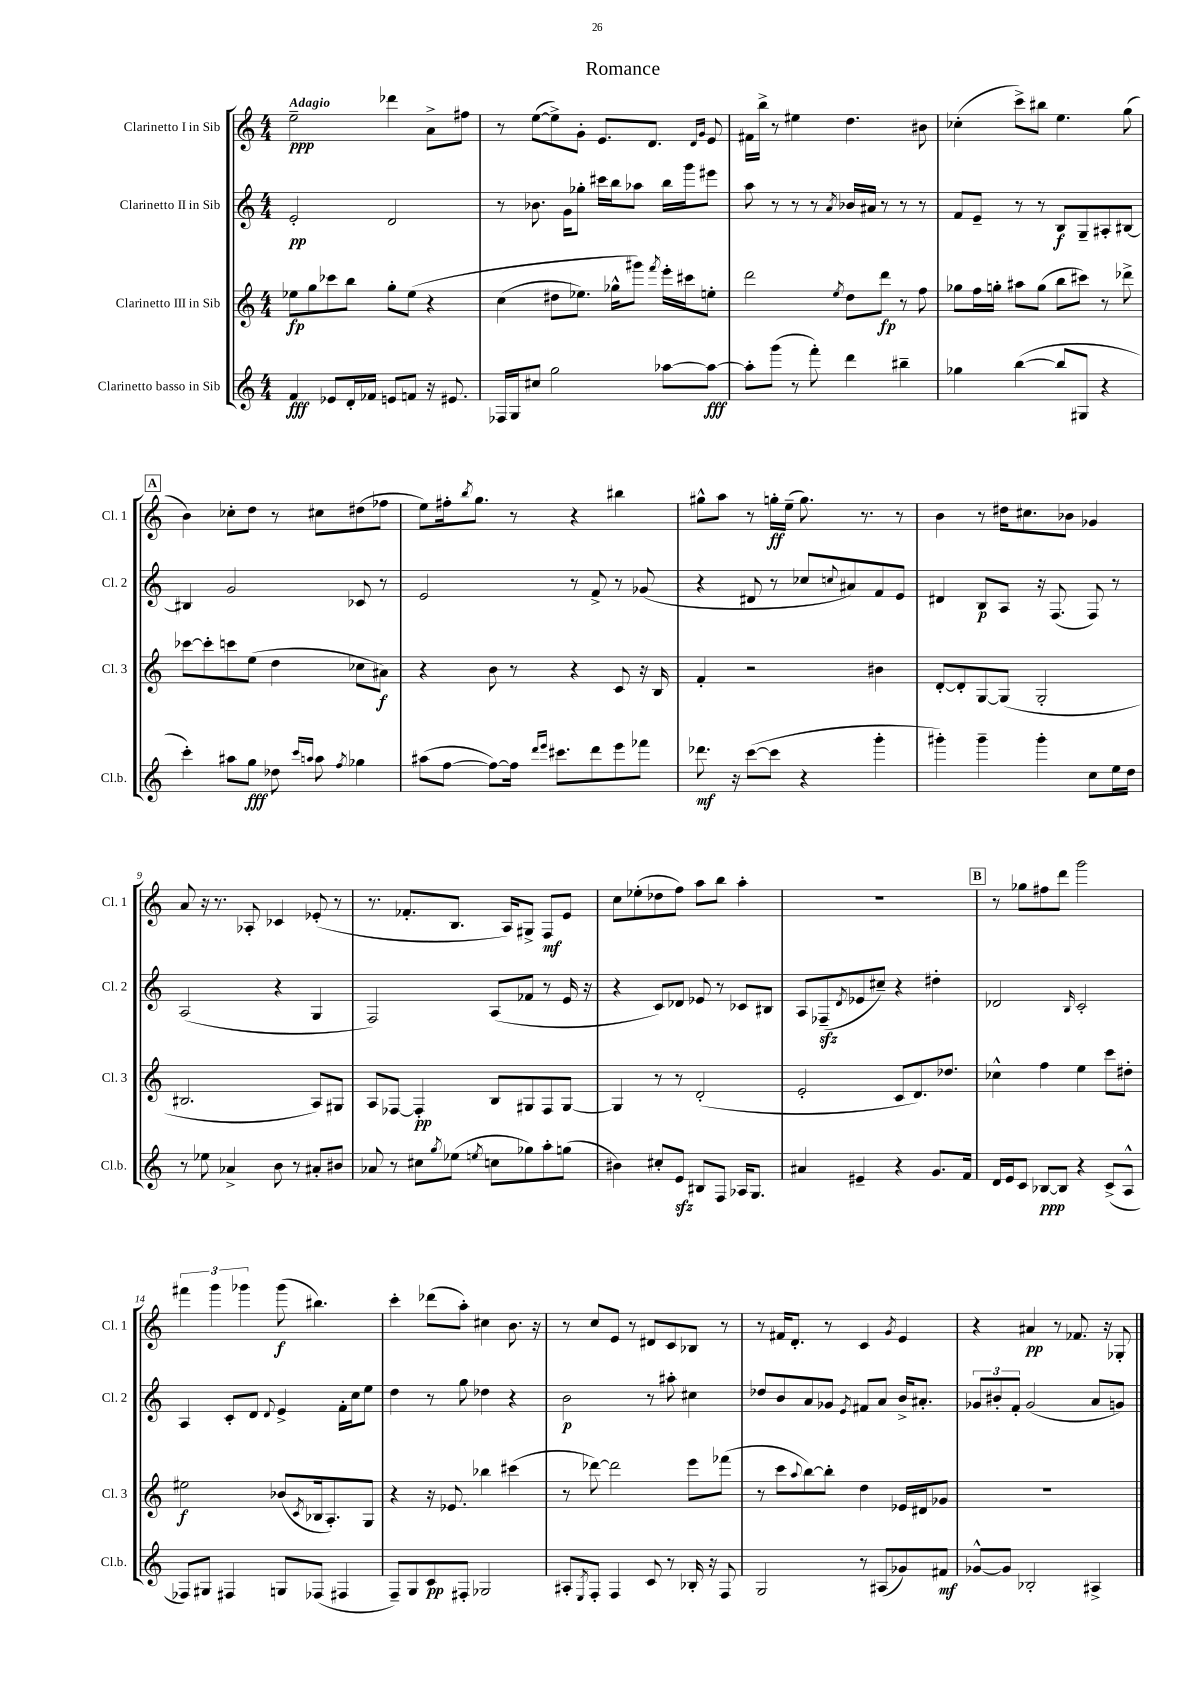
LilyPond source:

\header { title = "Romance" }
<<
\new StaffGroup <<
\new Staff = "s0" \with { instrumentName = "Clarinetto I in Sib" shortInstrumentName = "Cl. 1" } {
    \clef treble \key c \major \numericTimeSignature \time 4/4 \tempo "Adagio"
    e''2--\ppp des'''4 a'8-> fis''8 |
    r8 e''8~( e''8->) g'8-. e'8. d'8. \grace { d'16 g'16 } e'8 |
    fis'16 b''16-> r8 eis''4 d''4. bis'8 |
    ces''4-.( c'''8->) bis''8 e''4. g''8( |
    \mark \markup { \box "A" } b'4) ces''8-. d''8 r8 cis''8 dis''8( fes''8 |
    e''8) fis''16-. \acciaccatura { b''8 } g''8. r8 r4 bis''4 |
    gis''8-^ a''8 r8 g''16-.\ff e''16--( g''8.) r8. r8 |
    b'4 r8 dis''16 cis''8. bes'8 ges'4 |
    a'8 r16 r8. aes8-. ces'4 ees'8-.( r8 |
    r8. fes'8.-. b8. a16) gis8-> f8\mf e'8 |
    c''8 ees''8-.( des''8 f''8) a''8 b''8 a''4-. |
    R1 |
    \mark \markup { \box "B" } r8 ges''8 fis''8 d'''8 g'''2 |
    \tuplet 3/2 { fis'''4 g'''4 ges'''4 } ges'''8\f( bis''4.) |
    c'''4-. des'''8( a''8-.) cis''4 b'8. r16 |
    r8 c''8 e'8 r8 dis'8 c'8 bes8 r8 |
    r8 fis'16 d'8.-. r8 c'4 \acciaccatura { g'8 } e'4 |
    r4 ais'4\pp r8 fes'8. r16 ges8-. \bar "|." |
}
\new Staff = "s1" \with { instrumentName = "Clarinetto II in Sib" shortInstrumentName = "Cl. 2" } {
    \clef treble \key c \major \numericTimeSignature \time 4/4
    e'2-.\pp d'2 |
    r8 bes'8. g'16 ges''8-. cis'''16 b''16 aes''8 b''16 g'''16 eis'''8 |
    a''8 r8 r8 r8 \acciaccatura { a'8 } bes'16 ais'16 r8 r8 r8 |
    f'8 e'8-- r8 r8 b8\f g8-- ais8-. bis8~ |
    \mark \markup { \box "A" } bis4 g'2 ces'8 r8 |
    e'2 r8 f'8-> r8 ges'8( |
    r4 dis'8 r8 ces''8 \appoggiatura { c''8 } ais'8) f'8 e'8 |
    dis'4 b8\p a8 r16 f8.( f8) r8 |
    a2( r4 g4 |
    f2) a8( fes'8 r8 e'16 r16 |
    r4 c'8) des'8 ees'8 r8 ces'8 bis8 |
    a8 fes8--\sfz( \acciaccatura { d'8 } ees'8 cis''8--) r4 dis''4-. |
    \mark \markup { \box "B" } des'2 \grace { b16 } c'2-. |
    a4 c'8-. d'8 \appoggiatura { d'8 } e'4-> f'16-. c''16 e''8 |
    d''4 r8 g''8 des''4 r4 |
    b'2\p r8 ais''8-. cis''4 |
    des''8 b'8 a'8 ges'8 \acciaccatura { e'8 } fis'8 a'8 b'16-> ais'8.-. |
    \tuplet 3/2 { ges'8 bis'8-. f'8-. } ges'2( a'8 g'8) \bar "|." |
}
\new Staff = "s2" \with { instrumentName = "Clarinetto III in Sib" shortInstrumentName = "Cl. 3" } {
    \clef treble \key c \major \numericTimeSignature \time 4/4
    ees''8\fp g''8 ces'''8 b''8 g''8-. ees''8\( r4 |
    c''4( dis''8 ees''8.) ges''16-^ gis'''8\) \acciaccatura { f'''8 } e'''16-. cis'''16 e''8-. |
    d'''2 \acciaccatura { e''8 } d''8 d'''8\fp r8 f''8 |
    ges''8 f''16 g''16-. ais''8 g''8( b''8 cis'''8) r8 des'''8-> |
    \mark \markup { \box "A" } ces'''8~ ces'''8-. c'''8 e''8( d''4 ces''8 ais'8\f) |
    r4 b'8 r8 r4 c'8 r16 b16 |
    f'4-. r2 bis'4 |
    d'8~-. d'8-. g8~ g8( g2-. |
    bis2. a8) gis8 |
    a8 fes8~ fes4-.\pp b8 gis8 fes8 gis8~ |
    gis4 r8 r8 d'2-.( |
    e'2-. c'8 d'8.) des''8. |
    \mark \markup { \box "B" } ces''4-^ f''4 e''4 c'''8 dis''8-. |
    eis''2\f bes'8( \acciaccatura { c'8 } bes16 a8.-.) g8 |
    r4 r16 ees'8. bes''4 cis'''4( |
    r8 des'''8~) des'''2 e'''8 fes'''8( |
    r8 c'''8 \appoggiatura { a''8 } b''8~) b''8-. d''4 ees'16 dis'16 ges'8 |
    R1 \bar "|." |
}
\new Staff = "s3" \with { instrumentName = "Clarinetto basso in Sib" shortInstrumentName = "Cl.b." } {
    \clef treble \key c \major \numericTimeSignature \time 4/4
    f'4\fff ees'8 d'16-. fes'16 e'8 f'8 r16 eis'8. |
    fes16 g16 cis''8 g''2 aes''8~ aes''8~\fff |
    aes''8-. g'''8( r8 f'''8-.) d'''4 bis''4-- |
    ges''4 b''4~( b''8 gis8 r4 |
    \mark \markup { \box "A" } c'''4-.) ais''8 g''8\fff des''8 \grace { c'''16 a''16 } a''8 \acciaccatura { f''8 } ges''4 |
    ais''8( f''8~ f''8~) f''16 \grace { d'''16 e'''16 } cis'''8. d'''8 e'''8 fes'''8 |
    des'''8.\mf r16 c'''8~( c'''8 r4 g'''4-. |
    gis'''4-.) gis'''4-- gis'''4-. c''8 e''16 d''16 |
    r8 ees''8 aes'4-> b'8 r8 ais'8-. bis'8 |
    aes'8 r8 cis''8 \acciaccatura { g''8 } ees''8( \acciaccatura { e''8 } c''8 ges''8) a''8-. g''8( |
    bis'4) cis''8-. e'8\sfz bis8 f8 aes16 g8. |
    ais'4 eis'4-- r4 g'8. f'16 |
    \mark \markup { \box "B" } d'16 e'16 c'8 bes8~\ppp bes8 r4 c'8->( a8-^ |
    fes8) gis8 fis4 g8 fes8( fis4 |
    f8--) g8 c'8\pp fis8-. ges2 |
    ais8-. \acciaccatura { e8 } f8-. f4 c'8 r8 bes16-. r16 f8 |
    g2 r8 ais8( ges'8) fis'8\mf |
    ges'8~-^ ges'8 bes2-. ais4-> \bar "|." |
}
>>
>>
